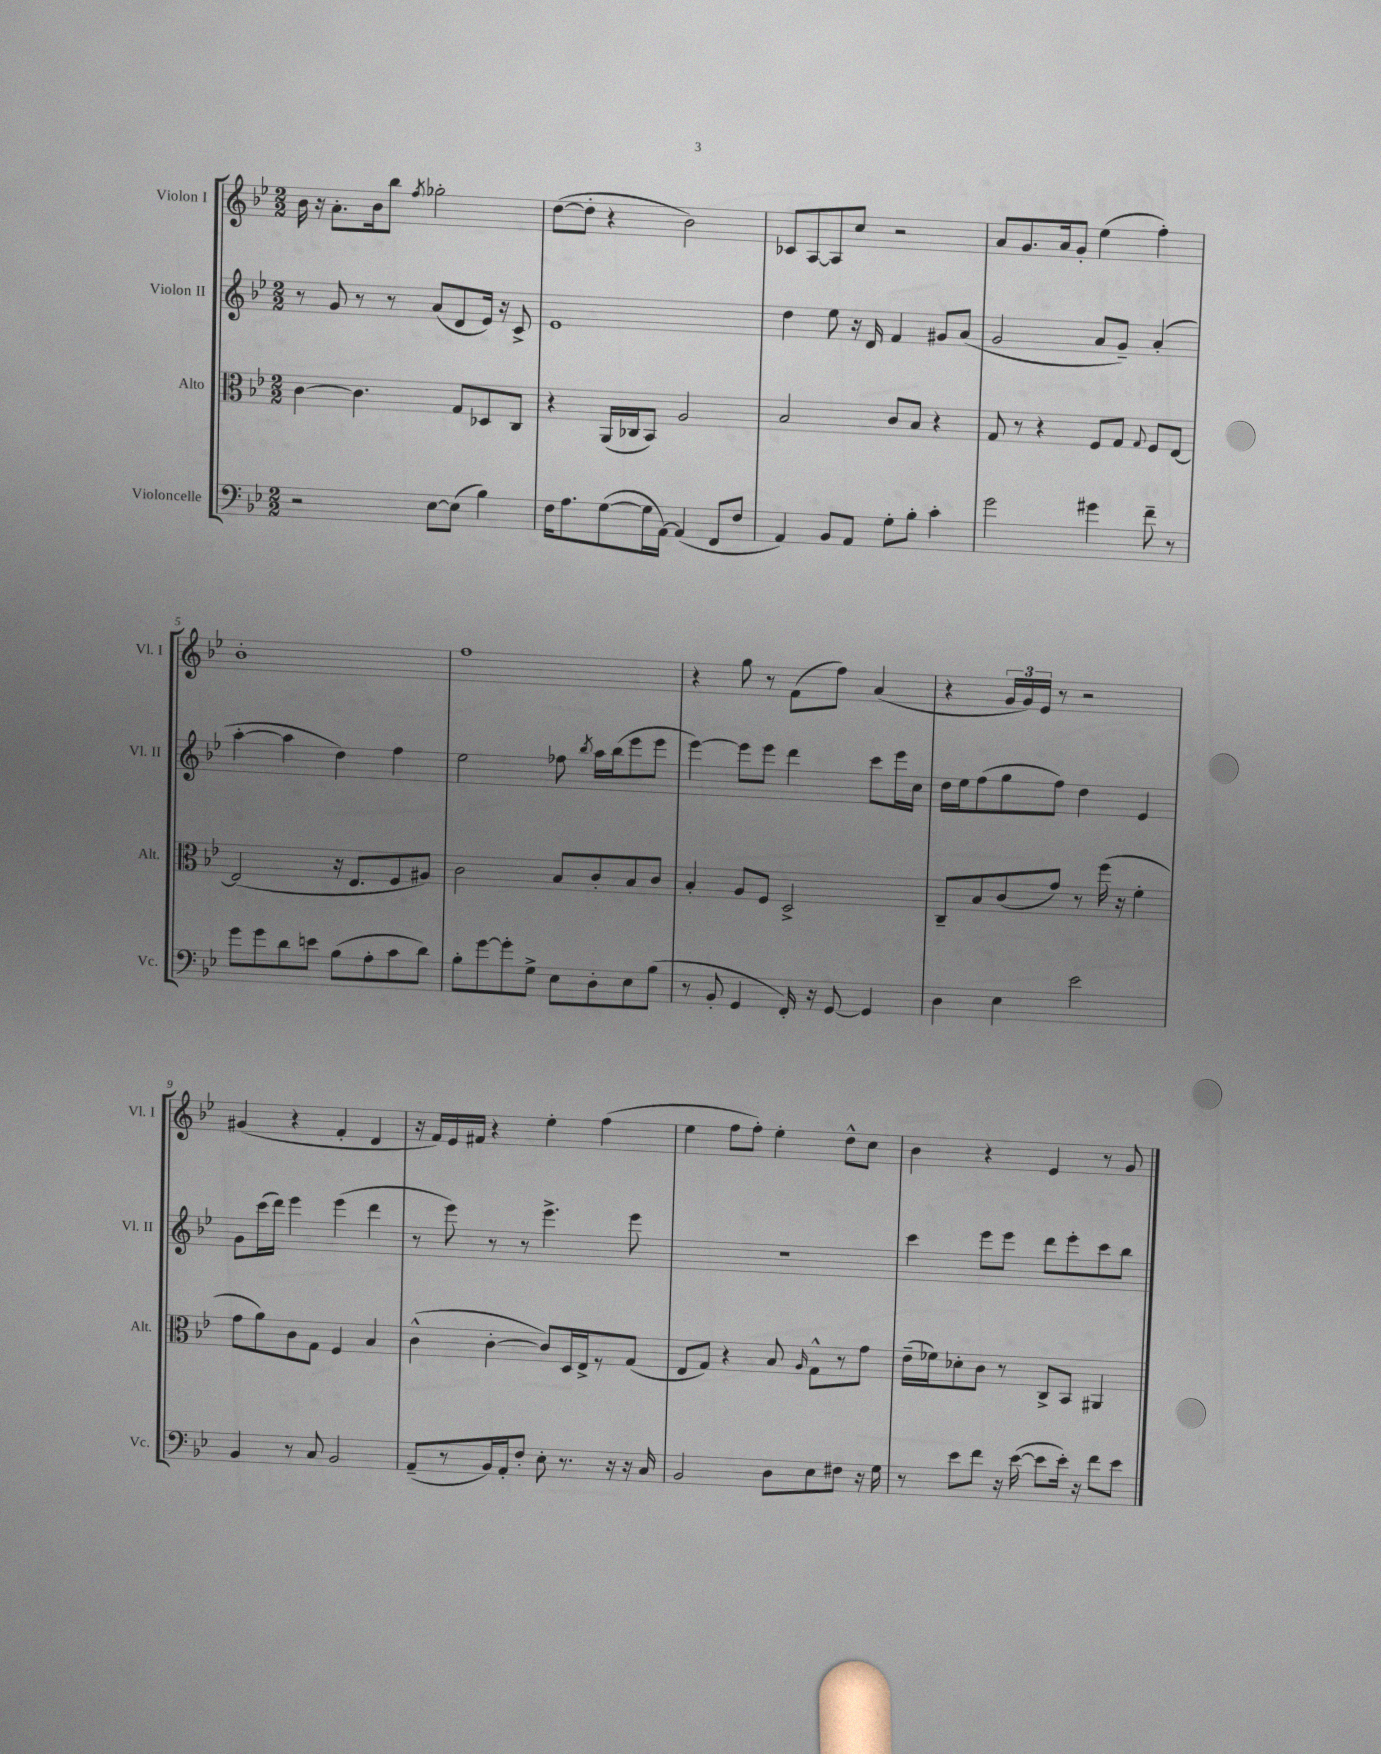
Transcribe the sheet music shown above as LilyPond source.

<<
\new StaffGroup <<
\new Staff = "s0" \with { instrumentName = "Violon I" shortInstrumentName = "Vl. I" } {
    \clef treble \key bes \major \numericTimeSignature \time 2/2
    \autoBeamOff bes'16 r16 a'8.[-. bes'16 bes''8] \acciaccatura { f''8 } ges''2-. |
    d''8[~( d''8]-. r4 bes'2) |
    ces'8[ a8~ a8 c''8] r2 |
    a'8[ g'8. a'16 g'8]-. ees''4( f''4-.) |
    bes'1-. |
    f''1 |
    r4 g''8 r8 f'8[( f''8]) a'4( |
    r4 \tuplet 3/2 { g'16[ g'16) ees'16] } r8 r2 |
    gis'4( r4 f'4-. d'4 |
    r16 f'16[) ees'16 fis'16] r4 ees''4-. f''4( |
    ees''4 f''8[ f''8]-.) ees''4-. d''8[-^ c''8] |
    bes'4 r4 ees'4 r8 g'8 \bar "|." |
}
\new Staff = "s1" \with { instrumentName = "Violon II" shortInstrumentName = "Vl. II" } {
    \clef treble \key bes \major \numericTimeSignature \time 2/2
    \autoBeamOff r8 g'8 r8 r8 a'8[( d'8 ees'16]) r16 c'8-> |
    ees'1 |
    d''4 ees''8 r16 d'16 f'4 gis'8[ a'8]( |
    g'2 a'8[ g'8]--) a'4-.( |
    a''4~-. a''4 d''4) f''4 |
    ees''2 fes''8 \acciaccatura { bes''8 } a''16[ bes''16( ees'''8 ees'''8] |
    ees'''4~) ees'''8[ ees'''8] d'''4 c'''8[ ees'''16 c''16] |
    d''16[ ees''16 f''8( g''8 f''8]) d''4 ees'4 |
    g'8[ c'''16( d'''16]) ees'''4 ees'''4( d'''4 |
    r8 ees'''8) r8 r8 ees'''4.-> ees'''8 |
    r1 |
    c'''4 ees'''8[ ees'''8] d'''8[ ees'''8-. c'''8 bes''8] \bar "|." |
}
\new Staff = "s2" \with { instrumentName = "Alto" shortInstrumentName = "Alt." } {
    \clef alto \key bes \major \numericTimeSignature \time 2/2
    \autoBeamOff c'4~ c'4. g8[ des8 c8] |
    r4 a,16[( ces16 bes,8]) a2 |
    bes2 c'8[ bes8] r4 |
    g8 r8 r4 f8[ g8] \appoggiatura { g8 } f8[ ees8]~ |
    ees2( r16 ees8.[ f8 ais8]) |
    c'2 bes8[ c'8-. bes8 c'8] |
    bes4-. a8[ f8] d2-> |
    c8[-- bes8 c'8( g'8]) r8 f''16( r16 f'4-. |
    g'8[ a'8) c'8 g8] f4 bes4 |
    c'4-^( c'4~-. c'8[) d16 ees16-> r8 g8]( |
    ees8[ g8]) r4 bes8 \grace { a16 } g8[-^ r8 g'8] |
    ees'16[--( fes'16) des'8-. c'8] r8 c8[-> bes,8] ais,4 \bar "|." |
}
\new Staff = "s3" \with { instrumentName = "Violoncelle" shortInstrumentName = "Vc." } {
    \clef bass \key bes \major \numericTimeSignature \time 2/2
    \autoBeamOff r2 ees8[~ ees8]( bes4) |
    f16[ a8. g8~( g16 a,16]~) a,4( f,8[ f8] |
    a,4) bes,8[ a,8] g8[-. bes8]-. c'4-. |
    g'2 gis'4 f'8-- r8 |
    g'8[ g'8 d'8 e'8] bes8[( a8-. c'8 d'8]) |
    bes8[-. g'8~ g'8-. g8]-> ees8[ d8-. ees8 bes8]( |
    r8 bes,8-. g,4 f,16-.) r16 g,8~ g,4 |
    d4 ees4 ees'2 |
    bes,4 r8 c8 bes,2 |
    a,8[--( r8 bes,16) a,16-. f8]-. ees8-. r8. r16 r16 c16 |
    bes,2 d8[ ees8 fis8] r16 g16 |
    r8 ees'8[ f'8] r16 ees'16~( ees'8[ ees'16]-.) r16 f'8[ ees'8] \bar "|." |
}
>>
>>
